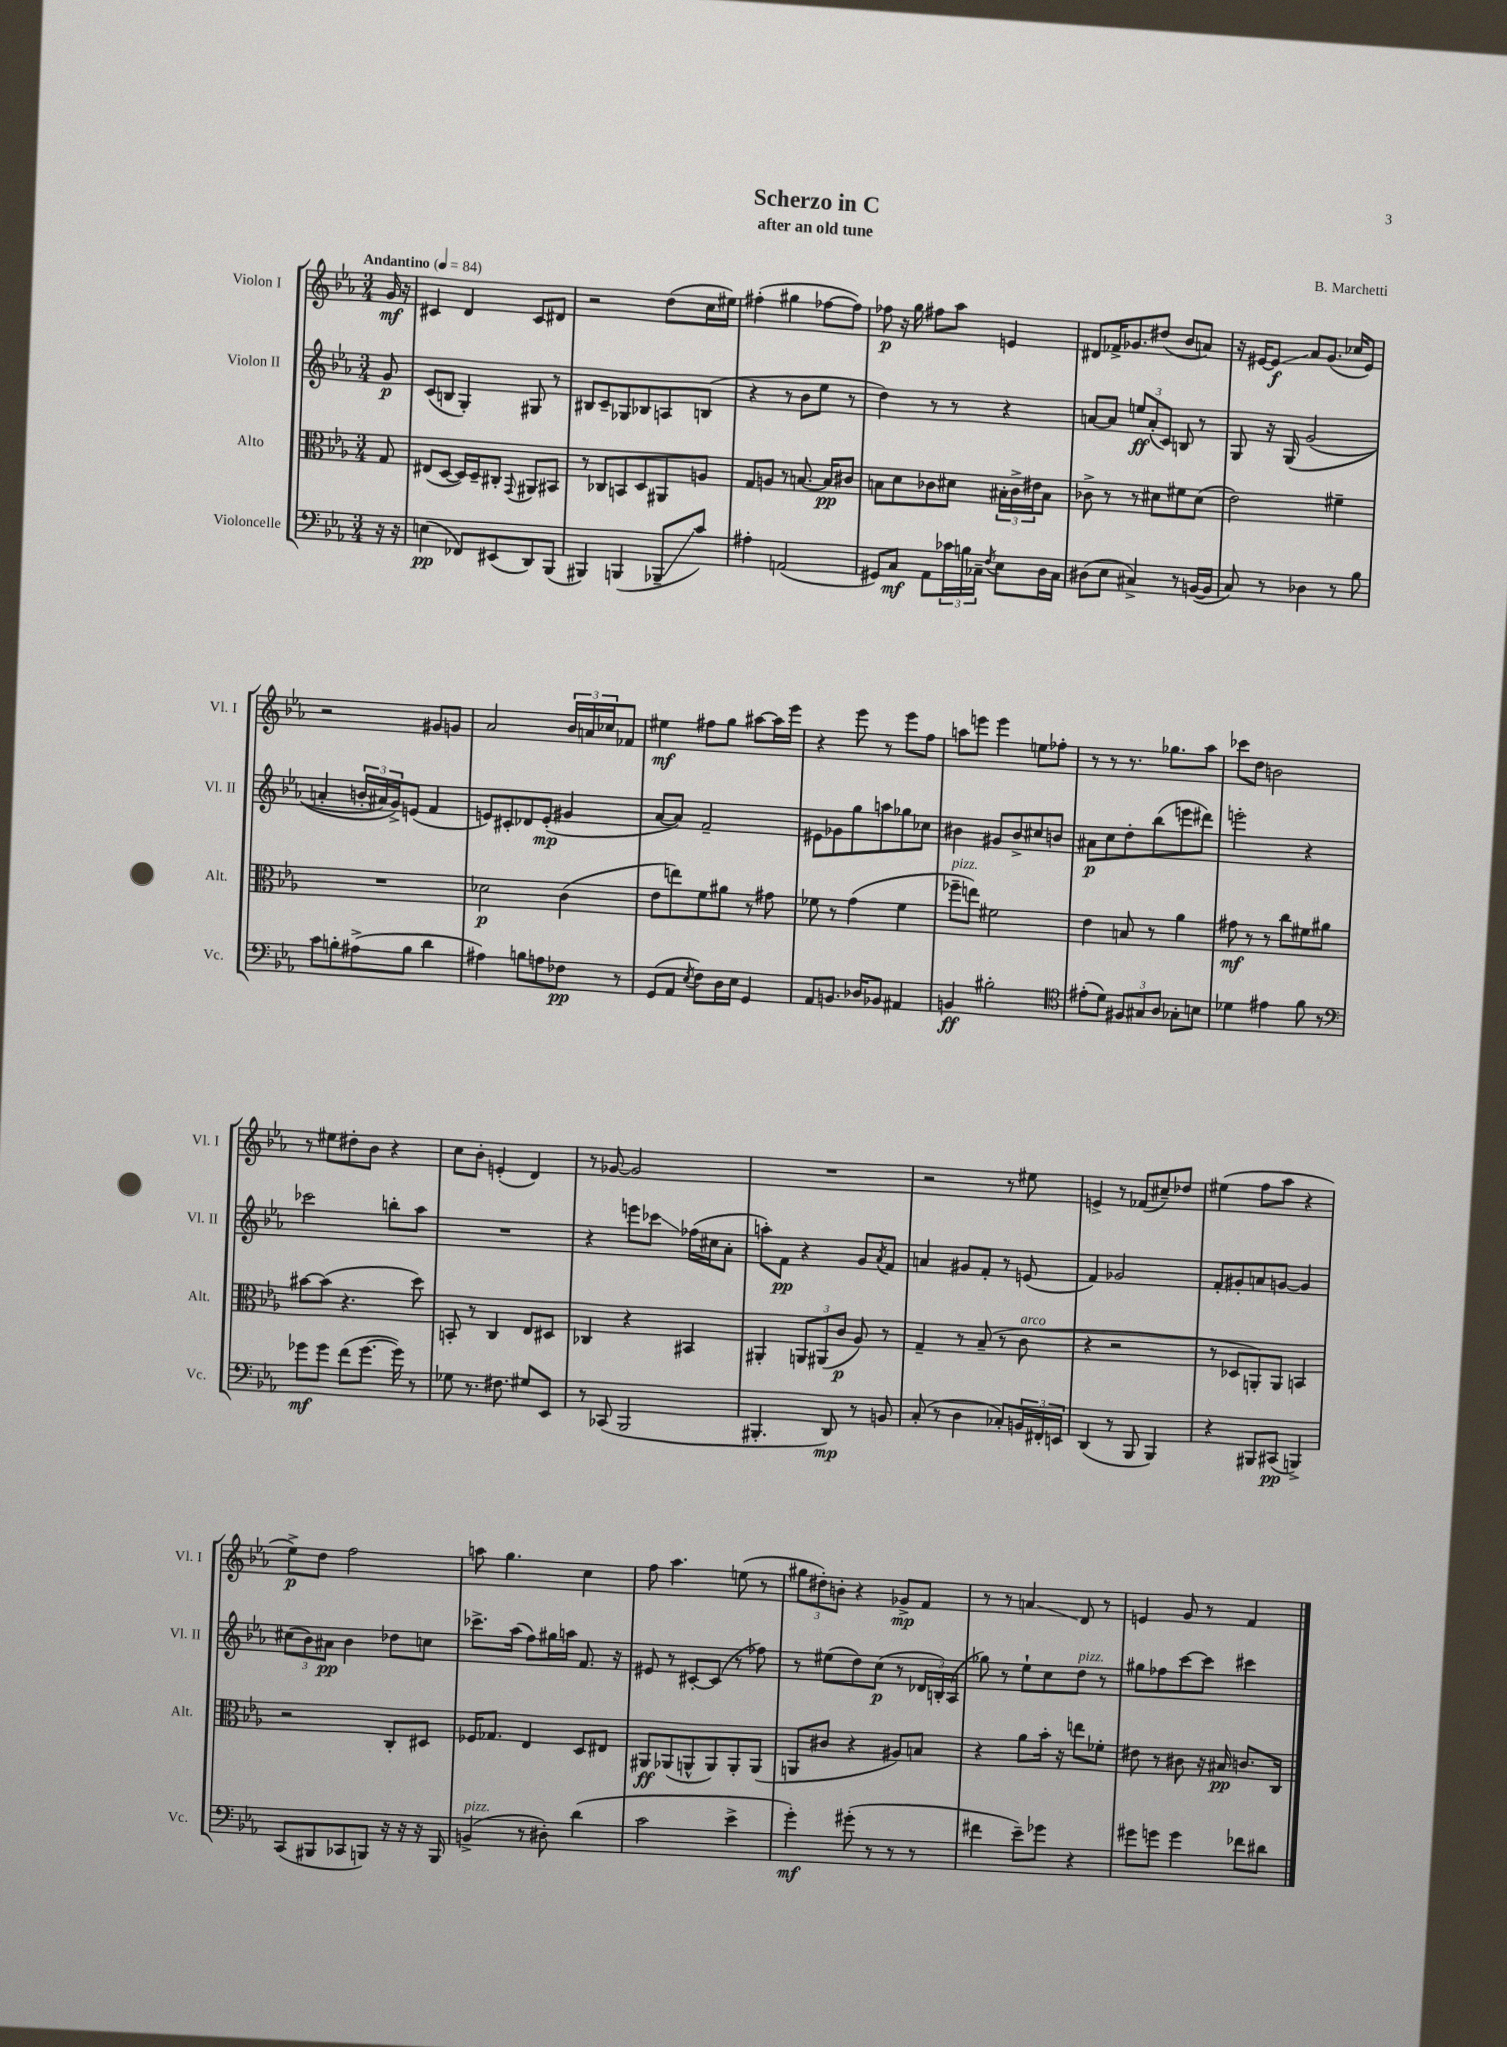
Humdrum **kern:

**kern	**kern	**kern	**kern
*staff4	*staff3	*staff2	*staff1
*clefF4	*clefC3	*clefG2	*clefG2
*k[b-e-a-]	*k[b-e-a-]	*k[b-e-a-]	*k[b-e-a-]
*M3/4	*M3/4	*M3/4	*M3/4
*MM84	*MM84	*MM84	*MM84
16r	8G/	8g/	16g/
16r	.	.	16r
=	=	=	=
(4E\	(8E#/L	(8c/L	4c#/
.	[8D/J	8B/J	.
8FF-/L)	16D/]LL)	4G'/)	4d/
.	16D~/J	.	.
(8EE#/	8C#'/J	.	.
.	8qqGG/	.	.
8DD/)	8AA#/L	8G#/	8c#/L
(8BBB-/J	8BB#/J	8r	8d#/J
=	=	=	=
4BBB#/)	8r	8B#/L	2r
.	8C-/L	8c~/	.
(4BBB/	8BB/	8G-/	.
.	8D/	8B-/	.
8BBB-~/L	8AA#/	8A/	(8dd\L
8c/J)	8A/J	(8B/J	16cc\L
.	.	.	16ee#\JJ)
=	=	=	=
4A#'\	8G/L	4r	(4ff#'\
.	8A/J	.	.
(2AA/	8r	8r	4gg#\
.	[8.B/	8b-\L	.
.	.	8ee-\J	[8ff-\L
.	16B/]LK	.	.
.	8c#/J	8r	8ff-\]J)
=	=	=	=
8GG#/L)	8B\L	4dd\)	8ff-\
8C/J	8d\	.	16r
.	.	.	16gg\
8AA-\L	8c-\	8r	8ff#\L
24c-\L	8d#\J	8r	8aa-\J
24B\	.	.	.
24C-~\JJ	.	.	.
8qF/	.	.	.
8E-\L	24B#'\LL	4r	4e/
.	24c-^\	.	.
.	24e#\J	.	.
16D\L	8B#\J	.	.
16C-\JJ	.	.	.
=	=	=	=
(8D#\L	8c-^\	[8a/L	8d#/L
8E-\J	8r	8a/]J	16f-^/K
.	.	.	8.g-/
4C#^/)	8r	12ee/L	.
.	.	(12a'/	.
.	8d#\L	.	(8dd#/J
.	.	12c/J)	.
8r	8f#\	8B/	8b-/L
([16BB/LL	(8d#\J	8r	8a/J)
16BB/]JJ	.	.	.
=	=	=	=
8C/)	2e-\)	8G/	16r
.	.	.	[16e#/LK
8r	.	16r	8e#/]J
.	.	&(16G/	.
4D-\	.	(2g/	8a-/L
.	.	.	(8.g/J
8r	4f#~\	.	.
.	.	.	16cc-/LK
8B-\	.	.	8e#/J)
=	=	=	=
8c\L	2.r	4a'/	2r
8B'\	.	.	.
(8A#^\	.	24b'/LL	.
.	.	24a#/)	.
.	.	24g^/J&)	.
8B\J	.	(8e/J	.
4d\	.	4f/	8g#/L
.	.	.	8g/J
=	=	=	=
4A#\)	2d-\	8e/L)	2a-/
.	.	8c#'/	.
8B\L	.	8d-/	.
8A\	.	(8e'/J	.
8F-\J	(4c\	4g#/	24b-/LL
.	.	.	24a/
.	.	.	24cc-/J
8r	.	.	8f-/J
=	=	=	=
(8GG/L	8e-\L	[8a-/L	4ee#\
8AA-/J	8ee\)	8a-/]J)	.
8qE-/	.	.	.
8F\L)	8f\	2f~/	8ff#\L
16D\L	8a#\J	.	8gg\J
16E-\JJ	.	.	.
4GG/	8r	.	[8aa#\L
.	8g#\	.	16aa#\]L
.	.	.	16eee-\JJ
=	=	=	=
8AA-/L	8f-\	8e#\L	4r
8.BB/J	8r	8g-\	.
.	(4g\	8gg\	8eee-\
16D-/LK	.	.	.
8BB-/J	.	8aa\	8r
4AA#/	4f-\	8gg-\	8eee-\L
.	.	8cc-\J	8ff\J
=	=	=	=
4BB/	8ff-~\L	4b#\	8aa\L
.	8ee\J)	.	8eee\J
2B#'\	2f#\	8g#/L	4eee\
.	.	8b#^/	.
.	.	8cc#/	8ee\L
.	.	8b/J	8ff-'\J
=	=	=	=
*clefC4	*	*	*
(8e#'\L	4e-\	8a#\L	8r
8d\J)	.	8cc\	8r
12F#/L	8B/	8dd'\	8.r
12G#/	.	.	.
.	8r	(8bb-\	.
12A-/J	.	.	.
.	.	.	8.gg-\L
8G-'\L	4a-\	8eee\	.
8B\J	.	8ddd#\J)	8aa-\J
=	=	=	=
4d-\	8g#\	2eee'\	8ccc-\L
.	8r	.	8dd\J
4e#\	8r	.	2b\
.	8cc\L	.	.
8f\	8f#\	4r	.
8r	8a#\J	.	.
=	=	=	=
*clefF4	*	*	*
8g-\L	[8b#\L	2ccc-\	8r
8g-\J	(8b#\]J	.	8ee#\L
(8f\L	4.r	.	8dd#'\
[8.g-\J	.	.	8b-\J
.	.	8bb'\L	4r
16g-\])	.	.	.
8r	8dd\)	8aa-\J	.
=	=	=	=
8G-\	8BB'/	2.r	8cc\L
8.r	8r	.	8b-'\J
.	4C/	.	(4e'/
8.F#\	.	.	.
8G#/L	8E-/L	.	4d/)
8EE-/J	8D#/J	.	.
=	=	=	=
8r	4C-/	4r	8r
(8CC-/	.	.	[8g-/
2BBB-/	4r	8eee\L	2g-/]
.	.	8ccc-\J	.
.	4BB#/	(16ff-\LL	.
.	.	16cc#\J	.
.	.	8a-'\J	.
=	=	=	=
4.BBB#'/	4AA#'/	8aa'\L)	2.r
.	.	8f\J	.
.	12AA/L	4r	.
.	(12AA#/	.	.
8DD/)	.	.	.
.	12c/J	.	.
8r	8A-/)	8g/L	.
.	.	8qa-/	.
8BB/	8r	8f/J	.
=	=	=	=
(8C'/	4G~/	4a/	2r
8r	.	.	.
4D\	8r	8g#/L	.
.	(8B-~/	8f'/J	.
8C-'/L)	8r	8r	8r
24BB/L	8c\	(8e/	8ee#\
24FF#'/	.	.	.
24EE/JJ	.	.	.
=	=	=	=
(4DD/	4r	4f/)	4e^/
8r	2r	2g-/	8r
8BBB-/	.	.	(8f-/L
4BBB-/)	.	.	8cc#~/)
.	.	.	8dd-/J
=	=	=	=
4r	8r	8f'/L	(4ee#\
.	8D-/L	8g#'/	.
8BBB#/L	8AA'/)	8a/	8ff\L
(8CC#/J	8AA/J	[8g/J	8aa-\J
4BBB^/)	4BB/	4g/]	4r
=	=	=	=
(8CC/L	2r	(12cc#\L	8ee-^\L)
.	.	12b-\)	.
8BBB#/	.	.	8dd\J
.	.	12a#\J	.
8CC-/	.	4b-\	2ff\
8BBB/J)	.	.	.
16r	8C'/L	8dd-\L	.
16r	.	.	.
16r	8D#/J	8cc\J	.
16BBB/	.	.	.
=	=	=	=
(4BB^/	16F-/LK	8.ccc-^\L	8aa\
.	8.G-/J	.	.
.	.	.	4.gg\
.	.	(16aa-\Jk	.
8r	4E-/	8ff\L)	.
8D#'\)	.	16gg#\L	.
.	.	16aa\JJ	.
(4d\	8D/L	8.f/	4cc\
.	8E#/J	.	.
.	.	16r	.
=	=	=	=
2c\	8AA#/L	8e#/	8ff\
.	(8AA-/	8r	4.aa-\
.	8AA^^/	[8c#'/L	.
.	8AA/)	(8c#/]J	.
4e-^\	8AA'/	8r	(8ee\
.	(8AA/J	8ff-\)	8r
=	=	=	=
4g'\)	8AA/L	8r	12gg#\L
.	.	.	12dd#'\)
.	8c#/J	(8ee#\L	.
.	.	.	12b'\J
(8g#'\	4r	8dd\)	4r
8r	.	(8cc\J	.
8r	8A#/L)	8r	8g-^/L
8r	8B/J	24d-/LL	8f/J
.	.	24B'/)	.
.	.	(24A-/JJ	.
=	=	=	=
4f#\	4r	8gg-\)	8r
.	.	8r	8r
8e-~\L)	8a-\L	8ee-`\L	4a/
8g-\J	16b-'\Jk	8cc\	.
.	16r	.	.
4r	8ee\L	8dd\J	8d/
.	8f-'\J	8r	8r
=	=	=	=
8g#\L	8e#\	8gg#\L	4e/
8g\J	8r	8ff-\	.
4g\	8c#\	[8ccc\	8g/
.	16r	8ccc\]J	8r
.	16B#/	.	.
8f-\L	8.c/L	4ccc#\	4f/
8d#\J	.	.	.
.	16C/Jk	.	.
==	==	==	==
*-	*-	*-	*-
